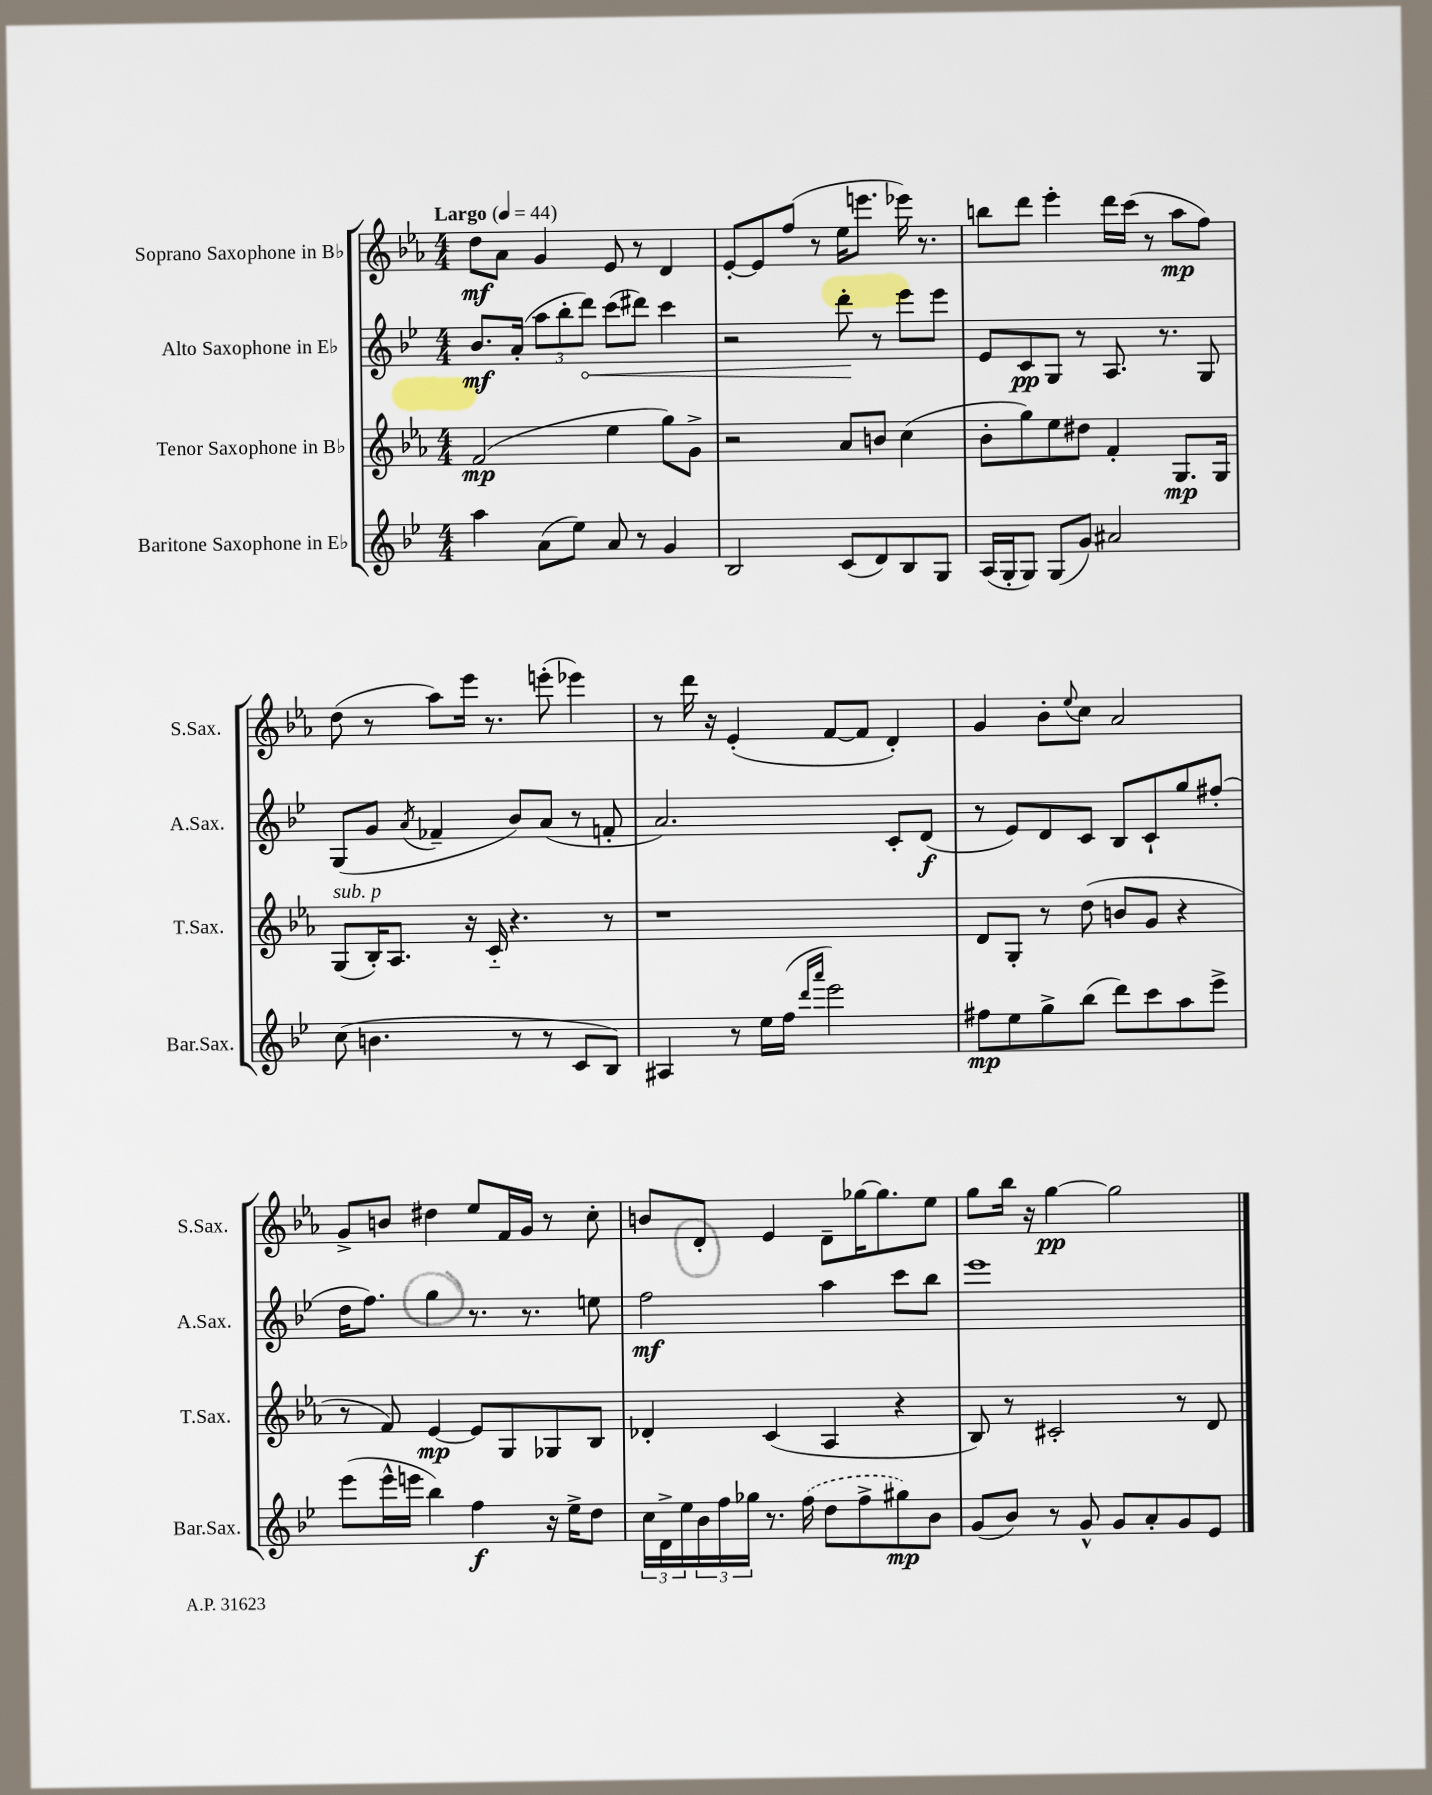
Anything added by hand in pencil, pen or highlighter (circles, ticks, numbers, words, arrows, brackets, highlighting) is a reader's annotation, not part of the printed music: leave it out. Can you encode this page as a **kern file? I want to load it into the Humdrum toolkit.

**kern	**dynam	**kern	**dynam	**kern	**dynam	**kern	**dynam
*part4	*part4	*part3	*part3	*part2	*part2	*part1	*part1
*staff4	*staff4	*staff3	*staff3	*staff2	*staff2	*staff1	*staff1
*I"Baritone Saxophone in E♭	*	*I"Tenor Saxophone in B♭	*	*I"Alto Saxophone in E♭	*	*I"Soprano Saxophone in B♭	*
*I'Bar.Sax.	*	*I'T.Sax.	*	*I'A.Sax.	*	*I'S.Sax.	*
*clefG2	*	*clefG2	*	*clefG2	*	*clefG2	*
*k[b-e-]	*	*k[b-e-a-]	*	*k[b-e-]	*	*k[b-e-a-]	*
*M4/4	*	*M4/4	*	*M4/4	*	*M4/4	*
*MM44	*	*MM44	*	*MM44	*	*MM44	*
=1	=1	=1	=1	=1	=1	=1	=1
!	!	!	!	!	!	!LO:TX:a:B:t=Largo	!
4aa\	.	(2f/	mp	8.b-/L	mf	8dd\L	mf
.	.	.	.	.	.	8a-\J	.
.	.	.	.	(16a'/Jk	.	.	.
(8a\L	.	.	.	12aa\L	.	4g/	.
.	.	.	.	12bb-'\	.	.	.
8ee-\J)	.	.	.	.	.	.	.
!	!	!	!	!	!LO:HP:b	!	!
.	.	.	.	12ddd\J)	<	.	.
8a/	.	4ee-\	.	(8ccc\L	.	8e-/	.
8r	.	.	.	8ddd#X\J)	.	8r	.
4g/	.	8gg\L)	.	4ccc\	.	4d/	.
.	.	8g^\J	.	.	.	.	.
=2	=2	=2	=2	=2	=2	=2	=2
2B-/	.	2r	.	2r	.	[8e-'/L	.
.	.	.	.	.	.	8e-/]	.
.	.	.	.	.	.	(8ff/J	.
.	.	.	.	.	.	8r	.
(8c/L	.	8a-/L	.	8ddd'\	.	16ee-\KL	.
.	.	.	.	.	.	8.eeen\J	.
8d/)	.	8bn/J	.	8r	[	.	.
8B-/	.	(4cc\	.	8eee-\L	.	16eee-X\)	.
.	.	.	.	.	.	8.r	.
8G/J	.	.	.	8eee-\J	.	.	.
=3	=3	=3	=3	=3	=3	=3	=3
(16A/LL	.	8b-'\L	.	8e-/L	.	8bbn\L	.
16G'/J	.	.	.	.	.	.	.
8G/J)	.	8gg\)	.	8c/	pp	8ddd\J	.
(8G/L	.	8ee-\	.	8G/J	.	4eee-'\	.
8g/J)	.	8dd#X\J	.	8r	.	.	.
2a#X/	.	4f'/	.	8.A/	.	16ddd\LL	.
.	.	.	.	.	.	(16ccc\JJ	.
.	.	.	.	.	.	8r	.
.	.	.	.	8.r	.	.	.
.	.	8.G/L	mp	.	.	8aa-\L	mp
.	.	.	.	8G/	.	8ff\J)	.
.	.	16G/Jk	.	.	.	.	.
!!LO:LB:g=z
=4	=4	=4	=4	=4	=4	=4	=4
!	!	!LO:TX:a:i:t=sub. p	!	!	!	!	!
(8cc\	.	(8G/L	.	(8G/L	.	(8dd\	.
4.bn\	.	16B-'/K)	.	8g/J	.	8r	.
.	.	8.A-/J	.	.	.	.	.
.	.	.	.	8qa/	.	.	.
.	.	.	.	4f-X~/	.	8aa-\L)	.
.	.	16r	.	.	.	16eee-\Jk	.
.	.	16c/	.	.	.	8.r	.
8r	.	4.r	.	8b-/L)	.	.	.
8r	.	.	.	(8a/J	.	(8eeen'\	.
8c/L	.	.	.	8r	.	4eee-X\)	.
8B-/J)	.	8r	.	8fn'/	.	.	.
=5	=5	=5	=5	=5	=5	=5	=5
4A#X/	.	1r	.	2.a/)	.	8r	.
.	.	.	.	.	.	16ddd\	.
.	.	.	.	.	.	16r	.
8r	.	.	.	.	.	(4e-'/	.
16ee-\LL	.	.	.	.	.	.	.
(16ff\JJ	.	.	.	.	.	.	.
16qqddd/LL	.	.	.	.	.	.	.
16qqaaa/JJ	.	.	.	.	.	.	.
2eee-\)	.	.	.	.	.	[8f/L	.
.	.	.	.	.	.	8f/J]	.
.	.	.	.	8c'/L	.	4d'/)	.
.	.	.	.	(8d/J	f	.	.
=6	=6	=6	=6	=6	=6	=6	=6
8ff#X\L	mp	8d/L	.	8r	.	4g/	.
8ee-\	.	8G'/J	.	8e-/L)	.	.	.
8gg^\	.	8r	.	8d/	.	8b-'\L	.
.	.	.	.	.	.	8qqee-/	.
(8bb-\J	.	(8dd\	.	8c/J	.	8cc\J	.
8ddd\L)	.	8bn/L	.	8B-/L	.	2a-/	.
8ccc\	.	8g/J	.	8c`/	.	.	.
8aa\	.	4r	.	8gg/	.	.	.
8eee-^\J	.	.	.	(8ff#X'/J	.	.	.
!!LO:LB:g=z
=7	=7	=7	=7	=7	=7	=7	=7
(8eee-\L	.	8r	.	16dd\KL	.	8g^/L	.
.	.	.	.	8.ff\J)	.	.	.
16eee-^^\L	.	8f/)	.	.	.	8bn/J	.
16eeen\JJ	.	.	.	.	.	.	.
4bb-\)	.	[4e-/	mp	4gg\	.	4dd#X\	.
4ff\	f	8e-/L]	.	8.r	.	8ee-/L	.
.	.	8G/	.	.	.	16f/L	.
.	.	.	.	8.r	.	16g/JJ	.
16r	.	8G-X/	.	.	.	8r	.
16ee-^\KL	.	.	.	.	.	.	.
8dd\J	.	8B-/J	.	8een\	.	8cc'\	.
=8	=8	=8	=8	=8	=8	=8	=8
24cc\LL	.	4d-X'/	.	2ff\	mf	8bn/L	.
24d^\	.	.	.	.	.	.	.
24ee-\	.	.	.	.	.	.	.
24b-\	.	.	.	.	.	8d'/J	.
24ff\	.	.	.	.	.	.	.
24gg-X\JJ	.	.	.	.	.	.	.
8.r	.	(4c/	.	.	.	4e-/	.
(16ff\	.	.	.	.	.	.	.
8dd\L	.	4A-/	.	4aa\	.	8d~\L	.
8ff^\	.	.	.	.	.	[16gg-X\K	.
.	.	.	.	.	.	8.gg-\]	.
8gg#X\)	mp	4r	.	8ccc\L	.	.	.
8b-\J	.	.	.	8bb-\J	.	8ee-\J	.
=9	=9	=9	=9	=9	=9	=9	=9
(8g/L	.	8B-/)	.	1eee-	.	8gg\L	.
8b-/J)	.	8r	.	.	.	16bb-\Jk	.
.	.	.	.	.	.	16r	.
8r	.	2c#X'/	.	.	.	[4gg\	pp
8g^^/	.	.	.	.	.	.	.
8g/L	.	.	.	.	.	2gg\]	.
8a'/	.	.	.	.	.	.	.
8g/	.	8r	.	.	.	.	.
8e-/J	.	8d/	.	.	.	.	.
==	==	==	==	==	==	==	==
*-	*-	*-	*-	*-	*-	*-	*-
